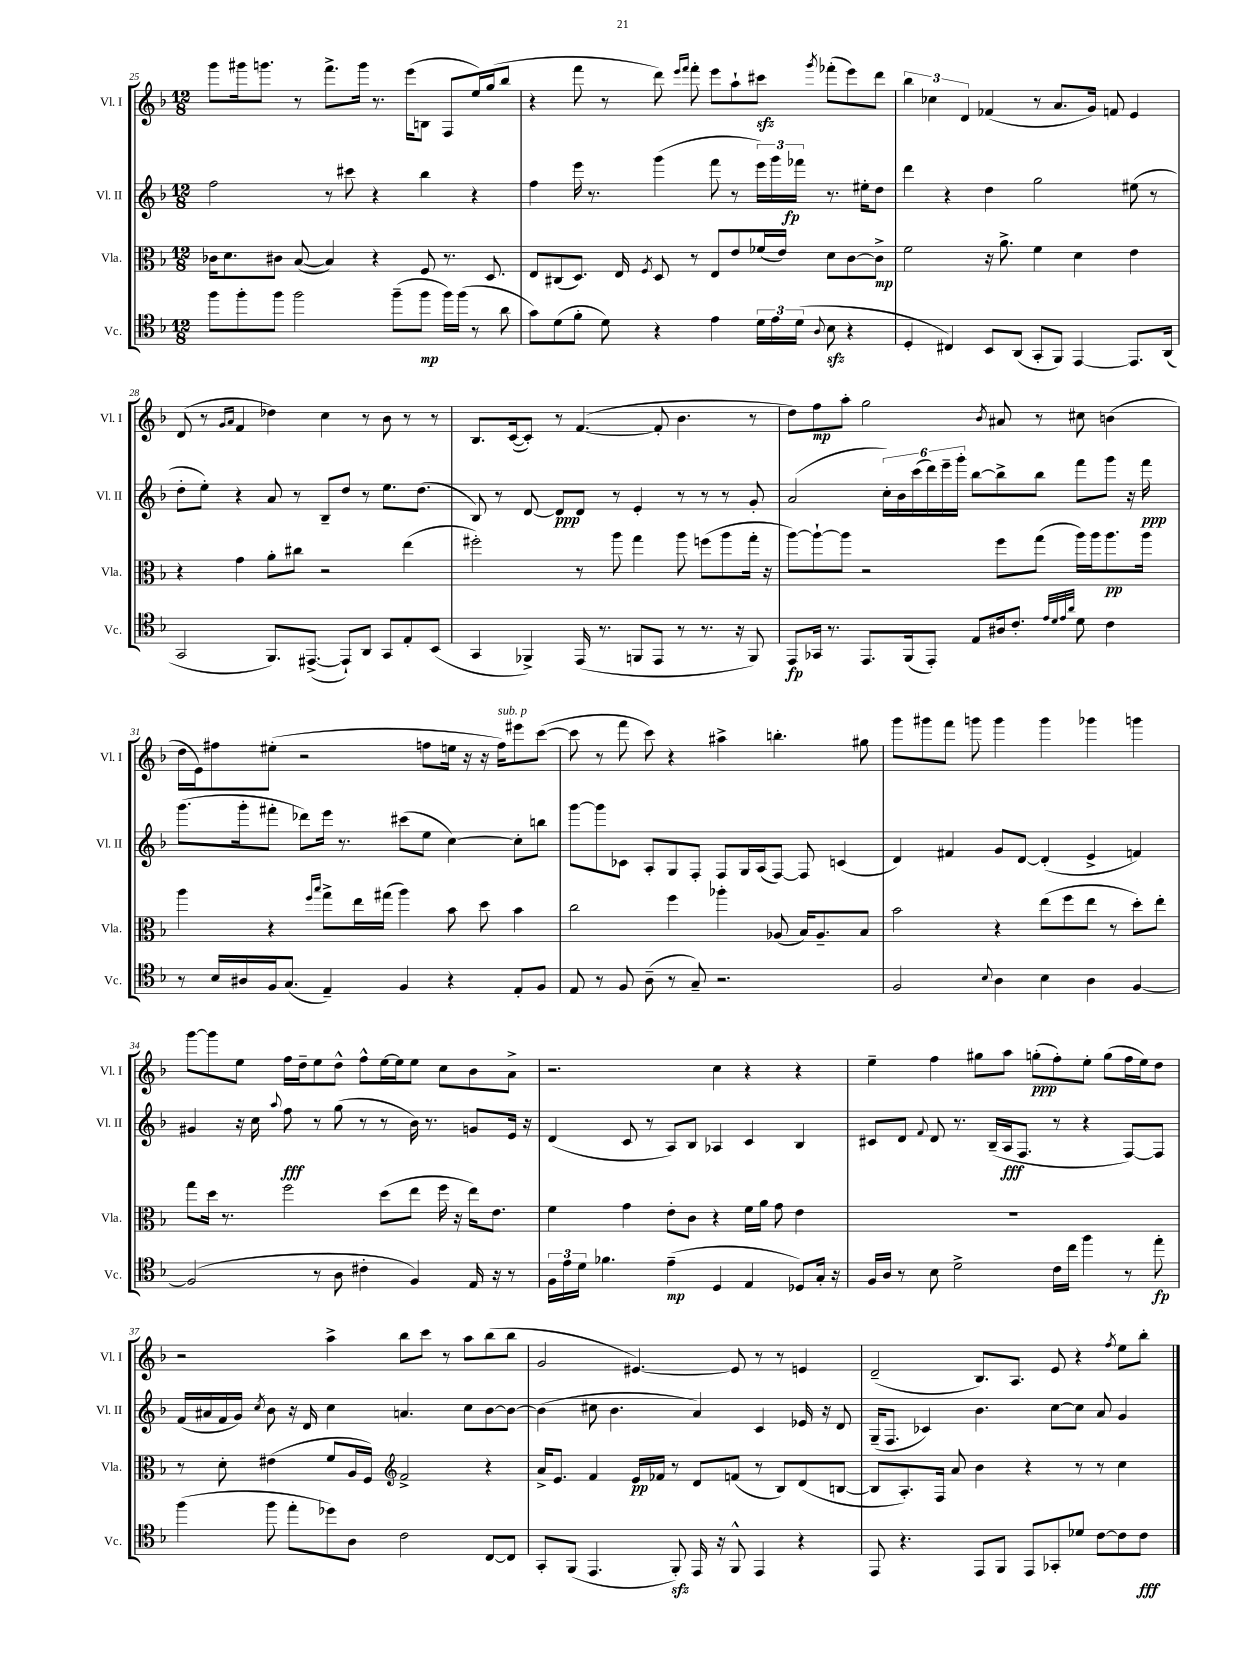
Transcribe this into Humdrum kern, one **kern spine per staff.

**kern	**kern	**kern	**kern
*staff4	*staff3	*staff2	*staff1
*clefC4	*clefC3	*clefG2	*clefG2
*k[b-]	*k[b-]	*k[b-]	*k[b-]
*M12/8	*M12/8	*M12/8	*M12/8
8ff	16c-	2ff	8ggg
.	8.d	.	.
8ff'	.	.	16ggg#
.	.	.	8.ggg
8ff	8c#	.	.
2ff	([8B-	.	8r
.	4B-])	8r	8.fff^
.	.	8ccc#	.
.	.	.	16ggg
.	4r	4r	8.r
(8ff~	.	.	.
.	.	.	(16eee
8ff	8F	4bb-	8B
16ff)	8.r	.	8F
(16ff	.	.	.
8r	.	4r	16ee)
.	8.D	.	(16gg
8a	.	.	8bb-
=	=	=	=
8g)	8E	4ff	4r
(8d	(8C#	.	.
8f'	8.D)	16eee	8fff
.	.	8.r	.
8d)	.	.	8r
.	16E	.	.
.	8qF	.	.
4r	8D	(4ggg	8ddd)
.	.	.	16qqeee
.	.	.	16qqfff
.	8r	.	8fff'
4e	8E	8fff	8eee
.	8e	8r	8aa`
24d	(16f-	24eee)	8ccc#
24e	.	24ggg	.
.	16e)	.	.
(24d	.	24fff-	.
8qqA	.	.	8qggg
8B-	8d	8.r	(8fff-'
4r	[8c	.	8eee)
.	.	16ee#'	.
.	8c^]	8dd	8ddd
=	=	=	=
4D'	2f	4ddd	6bb-
.	.	.	6cc-
4C#)	.	4r	.
.	.	.	6d
8BB-	16r	4dd	(4f-
.	8.a^	.	.
(8AA	.	.	.
8GG'	4f	2gg	8r
8FF)	.	.	8.a
[4EE	4d	.	.
.	.	.	16g)
.	.	.	8f
8.EE]	4e	(8ee#	4e
.	.	8r	.
(16AA	.	.	.
=	=	=	=
2GG	4r	8dd'	(8d
.	.	8ee')	8r
.	.	.	16qqg
.	.	.	16qqa
.	4g	4r	4f
8.FF)	8a'	8a	4dd-)
.	8cc#	8r	.
([8.EE#^	.	.	.
.	2r	8B-~	4cc
8EE#`])	.	8dd	.
8AA	.	8r	8r
8GG	.	8.ee	8b-
8E'	(4ee	.	8r
.	.	(8.dd	.
(8BB-	.	.	8r
=	=	=	=
4GG	2ff#')	8B-)	8.B-
.	.	8r	.
.	.	.	([16c
4FF-^)	.	[8d	8c'])
.	.	8d]	8r
(16EE	8r	8d	([4.f
8.r	.	.	.
.	8aa	8r	.
8FF	4gg	4e'	.
8EE	.	.	8f']
8r	8aa	8r	4.b-
8.r	(8ff	8r	.
.	8aa	8r	.
16r	.	.	.
8FF)	16gg'	8g'	8r
.	16r	.	.
=	=	=	=
8EE	[8aa)	(2a	8dd)
16GG-	8aa`_	.	8ff
8.r	.	.	.
.	8aa]	.	8aa'
8.EE	2r	.	2gg
.	.	24cc')	.
.	.	24b-	.
(16FF	.	.	.
.	.	(24ccc	.
8EE')	.	24ddd)	.
.	.	24eee~	.
.	.	24ggg'	.
8E	.	[8bb-	.
.	.	.	8qb-
16A#	8ff	8bb-^]	8a#
8.c'	.	.	.
.	(8gg	8bb-	8r
32qqe	.	.	.
32qqd	.	.	.
32qqe	.	.	.
32qqa	.	.	.
8d	16aa)	8fff	8cc#
.	16aa	.	.
4c	8.aa	8ggg	(4b
.	.	16r	.
.	16aa	16fff	.
=	=	=	=
8r	4aa	(8.ggg	16dd
.	.	.	16e)
16B-	.	.	8ff#
16A#	.	16ggg'	.
16F	4r	8fff#'	(8ee#'
(8.G	.	.	.
.	.	8ddd-)	2r
.	16qqff	.	.
.	16qqbb-	.	.
4E~)	8gg^	16eee	.
.	.	8.r	.
.	16ee	.	.
.	(16gg#	.	.
4F	4aa)	(8ccc#	.
.	.	8ee	8ff
4r	8b-	[4cc)	16ee
.	.	.	16r
.	8dd	.	16r
.	.	.	16ff)
8E'	4b-	8cc']	8eee#
8F	.	8bb	([8ccc
=	=	=	=
8E	2cc	[8ggg	8ccc]
8r	.	8ggg]	8r
8F	.	8c-	8fff
(8A~	.	8A'	8ccc)
8r	4ff	8G	4r
8G~)	.	8F'	.
2.r	4aa-'	8F	4aa#^
.	.	16G	.
.	.	(16A	.
.	(8A-	[8F)	4.bb'
.	16B-)	8F]	.
.	8.A-~	.	.
.	.	(4c	.
.	8B-	.	8gg#
=	=	=	=
2F	2b-	4d)	8ggg
.	.	.	8ggg#
.	.	4f#	8fff
.	.	.	8ggg
8qqB-	.	.	.
4A	4r	8g	4ggg
.	.	[8d	.
4B-	(8ee	(4d']	4ggg
.	8ff	.	.
4A	8ee	4e^	4ggg-
.	8r	.	.
[4F	8dd')	4f)	4ggg
.	8ee'	.	.
=	=	=	=
(2F]	8gg	4g#	[8ggg
.	16dd	.	8ggg]
.	8.r	.	.
.	.	16r	8ee
.	.	16cc	.
.	.	8qqaa	.
.	2ff	8ff	16ff
.	.	.	16dd~
8r	.	8r	8ee
8A	.	(8gg	8dd^^
4c#'	.	8r	8ff^^
.	(8dd	8r	[16ee
.	.	.	16ee]
4F)	8ee	16b-)	8ee
.	.	8.r	.
.	16ff	.	8cc
.	16r	.	.
16E	16ee)	8g	8b-
16r	8.e	.	.
8r	.	16e	8a^
.	.	16r	.
=	=	=	=
24F	4f	(4d	2.r
24e	.	.	.
24d	.	.	.
4.f-	.	.	.
.	4g	8c	.
.	.	8r	.
(4e~	8e'	8A)	.
.	8c	8B-	.
4D	4r	4A-	4cc
4E	16f	4c	4r
.	16a	.	.
.	8g	.	.
8D-)	4e	4B-	4r
16G'	.	.	.
16r	.	.	.
=	=	=	=
16F	1.r	8c#	4ee~
16A	.	.	.
8r	.	8d	.
.	.	8qqf	.
8B-	.	8d	4ff
2d^	.	8.r	.
.	.	.	8gg#
.	.	(16B-~	.
.	.	16A	8aa
.	.	8.F	.
.	.	.	(8gg'
16c	.	8r	8ff')
16cc	.	.	.
4ff	.	4r	8ee'
.	.	.	(8gg
8r	.	[8F)	16ff
.	.	.	16ee)
8ee'	.	8F]	8dd
=	=	=	=
(4ff	8r	(16f	2r
.	.	16a#	.
.	8d'	16f	.
.	.	16g)	.
.	.	8qcc	.
8ff	(4e#	8b-	.
8ee'	.	16r	.
.	.	16d	.
8dd-)	8f	4cc	4aa^
8A	16A	.	.
.	16F)	.	.
*	*clefG2	*	*
2c	2f^	4.a	8bb-
.	.	.	8ccc
.	.	.	8r
.	.	8cc	8aa
[8C	4r	[8b-	(8bb-
8C]	.	8b-_	8bb-
=	=	=	=
8GG'	16a^	(4b-]	2g
.	8.e	.	.
(8FF	.	.	.
4.EE	4f	8cc#	.
.	.	4.b-	.
.	16e	.	[4.e#)
.	16f-	.	.
8FF')	8r	.	.
16EE	8d	4a)	.
16r	.	.	.
8FF^^	(8f	.	8e#]
4EE	8r	4c	8r
.	8B-)	.	8r
4r	(8d	16e-	4e
.	.	16r	.
.	[8B	8d	.
=	=	=	=
8EE	8B]	(16G~	(2d~
.	.	8.F	.
4.r	8.A')	.	.
.	.	4c-)	.
.	16F	.	.
.	8a	.	.
8EE	4b-	4.b-	8.B-)
8FF	.	.	.
.	.	.	8.A
8EE	4r	.	.
8GG-'	.	[8cc	8e
8d-	8r	8cc]	4r
[8c	8r	8a	.
.	.	.	8qff
8c]	4cc	4g	8ee
8c	.	.	8bb-'
==	==	==	==
*-	*-	*-	*-
